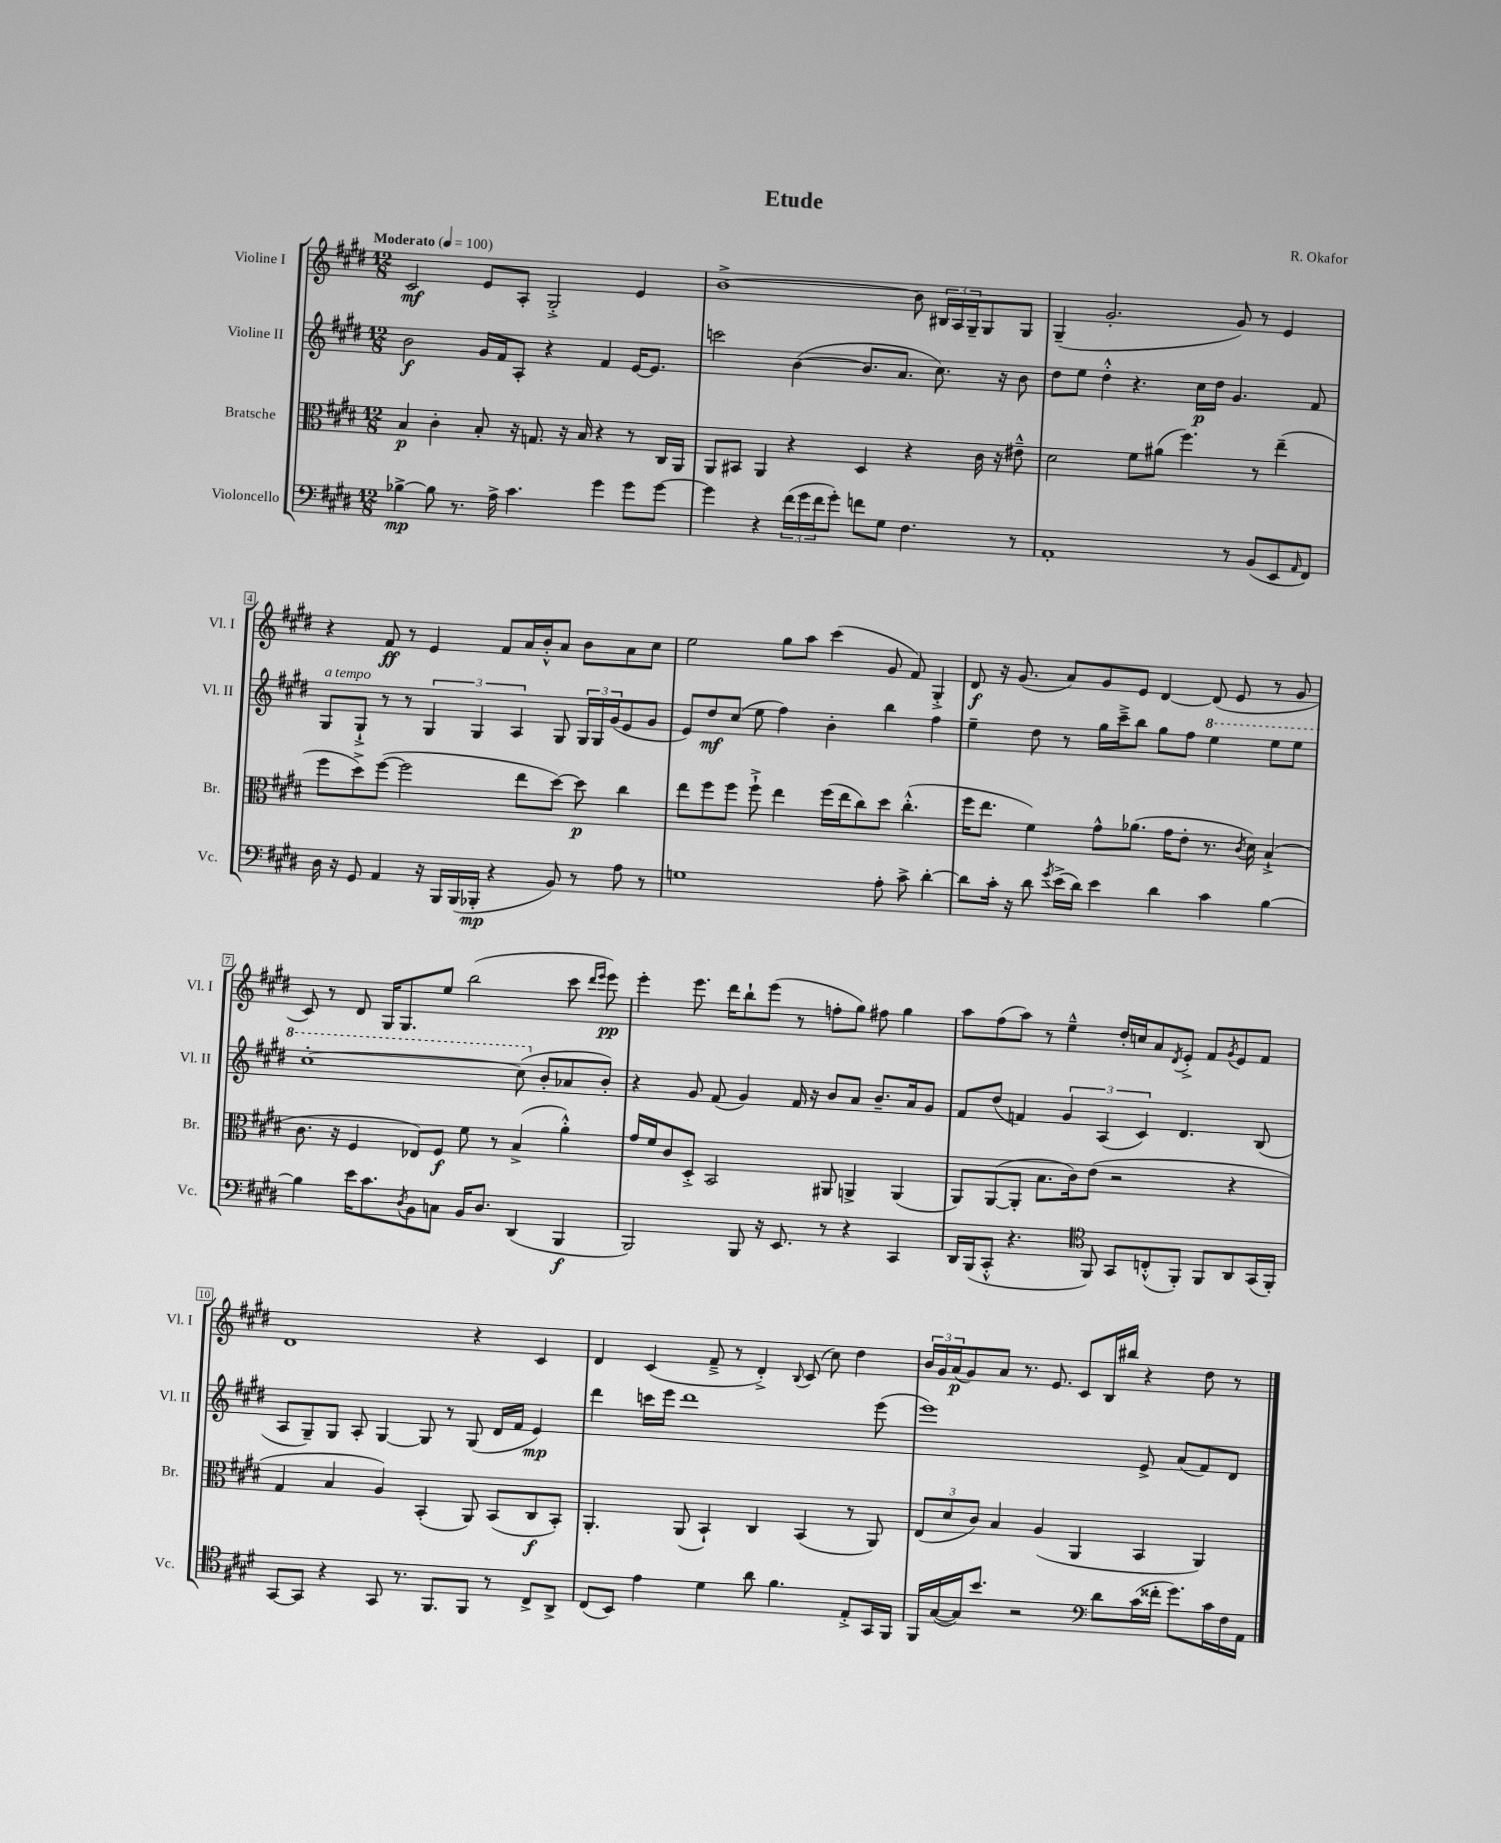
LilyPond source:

\header { title = "Etude" composer = "R. Okafor" }
<<
\new StaffGroup <<
\new Staff = "s0" \with { instrumentName = "Violine I" shortInstrumentName = "Vl. I" } {
    \clef treble \key e \major \numericTimeSignature \time 12/8 \tempo "Moderato" 4 = 100
    cis'2\mf e'8 a8-. gis2-.-> e'4 |
    b'1~-> b'8 \tuplet 3/2 { bis16 a16 gis16-- } gis8 gis8 |
    gis4--( gis'2.-. gis'8) r8 e'4 |
    r4 fis'8\ff r8 e'4 fis'8 a'16 b'16-.-^ a'8 b'8 a'8 cis''8 |
    e''2 gis''8 a''8 cis'''4( gis'8 fis'8) gis4-.-> |
    dis'8\f r16 gis'8.( a'8) gis'8 e'8 dis'4~ dis'8( e'8 r8 gis'8 |
    cis'8) r8 dis'8 gis16 gis8. e''8 b''2( cis'''8 \grace { dis'''16 e'''16 } e'''8\pp) |
    e'''4-. e'''8. dis'''16 b''8-! e'''8( r8 f''8-. gis''8) fis''8 gis''4 |
    a''8 fis''8( a''8) r8 e''4---^ dis''16-. c''16 a'8 \acciaccatura { dis'8 } e'8-.-> fis'8 \acciaccatura { gis'8 } e'8 fis'8 |
    dis'1 r4 cis'4 |
    dis'4 cis'4( fis'8---> r8 dis'4-.->) \appoggiatura { b8 } cis'8( cis''8) dis''4 |
    \tuplet 3/2 { b'16 gis'16 a'16\p( } gis'8) a'8 r8. e'8. cis'8 b16 bis''16 r4 dis''8 r8 \bar "|." |
}
\new Staff = "s1" \with { instrumentName = "Violine II" shortInstrumentName = "Vl. II" } {
    \clef treble \key e \major \numericTimeSignature \time 12/8
    b'2\f gis'16 fis'16 a8-. r4 fis'4 e'16~ e'8. |
    c'''2 b'4~( b'8. a'8. cis''8.) r16 b'8 |
    dis''8 e''8 dis''4-.-^ r4. cis''16\p dis''16 gis'4. fis'8 |
    gis8^\markup { \italic "a tempo" } gis8-!-> r8 r8 \tuplet 3/2 { gis4 gis4 a4 } gis8 \tuplet 3/2 { gis16 gis16 gis'16( } e'8 gis'8 |
    e'8) dis''8\mf cis''8( e''8 fis''4) b'4-. b''4 fis''4 |
    e''4-- dis''8 r8 gis''16 cis'''16---> b''8 gis''8 fis''8 \ottava #1 e'''4 e'''8 e'''8 |
    cis'''1~-. cis'''8( \ottava #0 b'8-. aes'8 b'8-.) |
    r4 gis'8 fis'8( gis'4) fis'16 r16 b'8 a'8 b'8.-- a'16 gis'8 |
    fis'8 dis''8( f'4) \tuplet 3/2 { gis'4 a4( cis'4) } dis'4. b8( |
    a8 gis8--) gis8 a8-. gis4~ gis8 r8 gis8( dis'16 fis'16 e'4\mp) |
    dis'''4 c'''16 e'''16 dis'''1 e'''8( |
    e'''1) e'8-> a'8( fis'8) dis'8 \bar "|." |
}
\new Staff = "s2" \with { instrumentName = "Bratsche" shortInstrumentName = "Br." } {
    \clef alto \key e \major \numericTimeSignature \time 12/8
    b4\p cis'4-. b8-. r16 g8. r16 b16 r4 r8 cis16 a,16 |
    a,8 bis,8 a,4 r4 dis4 r4 cis'16 r16 eis'8---^ |
    dis'2 fis'8 ais'8( fis''4.) r8 e''4--( |
    fis''8 dis''8->) fis''8~( fis''2 e''8 dis''8~) dis''8\p cis''4 |
    e''8 fis''8 fis''8 fis''8-!-> e''4 fis''16( e''16 cis''8) dis''8 cis''4.-.-^( |
    fis''16 e''8. fis'4) gis'8-^ aes'8.( gis'16 e'8-. r8. \acciaccatura { cis'8 } dis'16) b4-!->( |
    cis'8. r16 fis4 ees8) fis8\f fis'8 r8 b4->( a'4-.-^) |
    gis'16 fis'16 cis'8 dis8-.-> b,2 ais,8 a,4-> a,4( |
    a,8) a,8~( a,8-. b8. cis'16) e'8( r2 r4 |
    gis4 b4 a4) b,4-.( a,8) b,8( cis8\f b,8-.) |
    a,4.-. a,8( b,4-!) cis4 b,4( r8 a,8) |
    \tuplet 3/2 { e8( dis'8 cis'8) } b4 a4( a,4 b,4 a,4) \bar "|." |
}
\new Staff = "s3" \with { instrumentName = "Violoncello" shortInstrumentName = "Vc." } {
    \clef bass \key e \major \numericTimeSignature \time 12/8
    bes4~->\mp bes8 r8. a16-> cis'4. gis'4 gis'8 gis'8~ |
    gis'4 r4 \tuplet 3/2 { fis'16( gis'16 fis'16 } gis'8-.) f'8 gis8 fis4. r8 |
    a,1-. r8 b,8( e,8 \grace { a,16 } fis,8) |
    dis16 r16 gis,8 a,4 r16 b,,16 b,,16( bes,,16-.\mp r4 b,8) r8 a8 r8 |
    g1 a8-. cis'8-> dis'4~-. |
    dis'8 cis'16-. r16 dis'8 \acciaccatura { gis'8 } e'16->( dis'16) e'4 dis'4 cis'4 b4~ |
    b4 e'16 cis'8. \acciaccatura { dis8 } b,8 c8 b,16 dis8. dis,4( b,,4\f |
    b,,2) b,,8 r16 e,8. r8 r4 cis,4 |
    dis,16 b,,16( cis,8-.-^ r4. \clef tenor fis,8) gis,8 c8-.-^( fis,8-.) fis,8 a,8 gis,16( fis,16-.) |
    gis,8~ gis,8 r4 gis,8 r8. fis,8. fis,8 r8 cis8-> a,8-> |
    cis8( b,8) e'4 dis'4 a'8 fis'4. e8-.-> gis,16 fis,16 |
    fis,16 gis16~( gis16) b'8. r2 \clef bass dis'8 cis'16( fisis'16-. gis'8.) cis'16 fis16 a,16 \bar "|." |
}
>>
>>
\layout { \context { \Score \override BarNumber.stencil = #(make-stencil-boxer 0.1 0.3 ly:text-interface::print) } }
